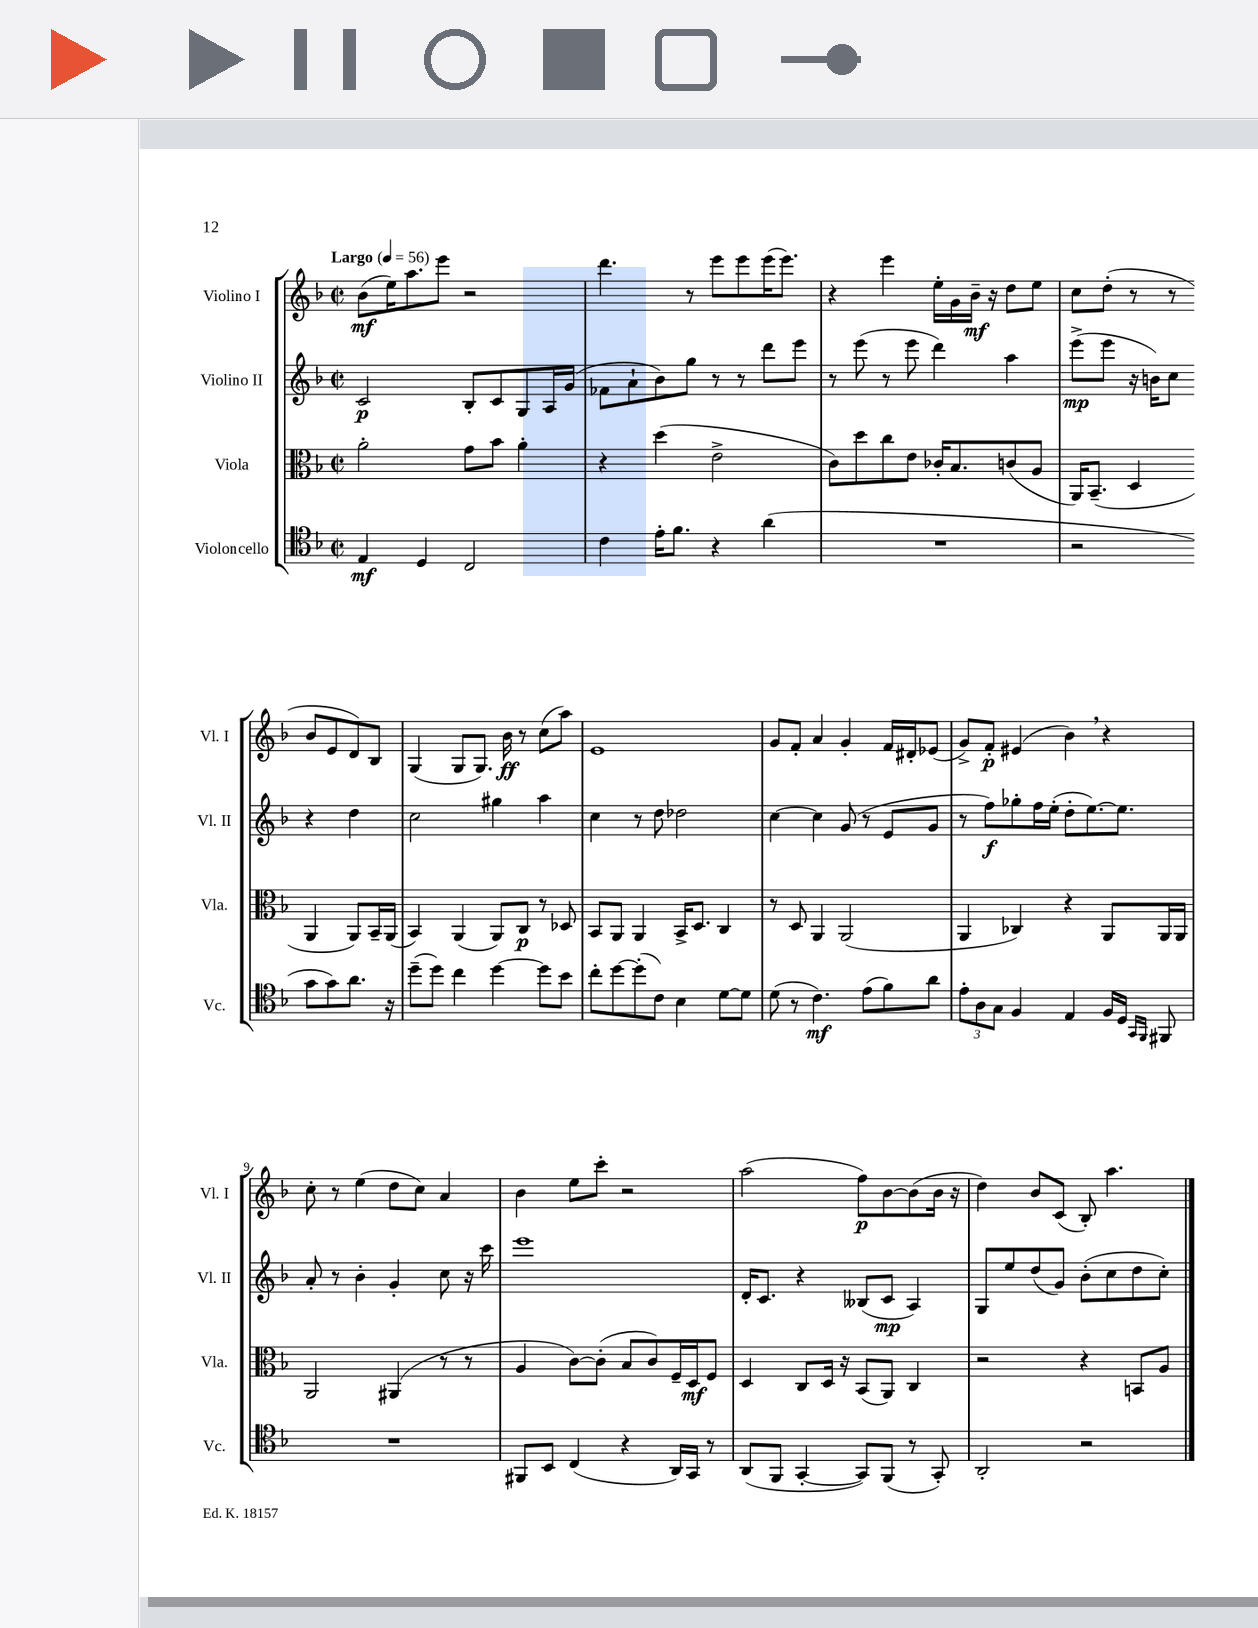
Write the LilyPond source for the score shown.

<<
\new StaffGroup <<
\new Staff = "s0" \with { instrumentName = "Violino I" shortInstrumentName = "Vl. I" } {
    \clef treble \key f \major \defaultTimeSignature \time 2/2 \tempo "Largo" 4 = 56
    bes'8\mf( e''16) a''8. e'''8 r2 |
    d'''4. r8 e'''8 e'''8 e'''16( e'''8.) |
    r4 e'''4 e''16-. g'16 bes'16--\mf r16 d''8 e''8 |
    c''8 d''8-.( r8 r8 bes'8 e'8 d'8) bes8 |
    g4( g8 g8.) bes'16\ff r8 c''8( a''8) |
    e'1 |
    g'8 f'8-. a'4 g'4-. f'16 dis'16-. ees'8( |
    g'8->) f'8-.\p eis'4( bes'4) \breathe r4 |
    c''8-. r8 e''4( d''8 c''8) a'4 |
    bes'4 e''8 c'''8-. r2 |
    a''2( f''8\p) bes'8~ bes'8( bes'16 r16 |
    d''4) bes'8 c'8( bes8-.) a''4. \bar "|." |
}
\new Staff = "s1" \with { instrumentName = "Violino II" shortInstrumentName = "Vl. II" } {
    \clef treble \key f \major \defaultTimeSignature \time 2/2
    c'2\p bes8-. c'8 g8 a16 g'16( |
    fes'8 a'8-! bes'8) g''8 r8 r8 d'''8 e'''8 |
    r8 e'''8( r8 e'''8 d'''4) a''4 |
    e'''8->\mp( e'''8 r16 b'16) c''8 r4 d''4 |
    c''2 gis''4 a''4 |
    c''4 r8 d''8 des''2 |
    c''4~ c''4 g'8( r8 e'8 g'8 |
    r8 f''8\f) ges''8-. f''16 e''16-.( d''8-. e''8.~) e''8. |
    a'8-. r8 bes'4-. g'4-. c''8 r16 c'''16 |
    e'''1 |
    d'16-. c'8. r4 beses8( c'8\mp a4) |
    g8 e''8 d''8( g'8) bes'8-.( c''8 d''8 c''8-.) \bar "|." |
}
\new Staff = "s2" \with { instrumentName = "Viola" shortInstrumentName = "Vla." } {
    \clef alto \key f \major \defaultTimeSignature \time 2/2
    a'2-. g'8 bes'8 a'4-. |
    r4 d''4( e'2-> |
    c'8) d''8 c''8 e'8 ces'16-. bes8. c'8( a8 |
    a,16) bes,8.--( d4 a,4 a,8) bes,16-- a,16( |
    bes,4) a,4( a,8) c8\p r8 des8 |
    bes,8 a,8 a,4 bes,16-> d8. c4 |
    r8 d8 a,4 a,2( |
    a,4 ces4) r4 a,8 a,16 a,16 |
    a,2 ais,4( r8 r8 |
    a4 c'8~) c'8-.( bes8 c'8) f16-- d16\mf f8 |
    d4 c8 d16 r16 bes,8( a,8) c4 |
    r2 r4 b,8 a8 \bar "|." |
}
\new Staff = "s3" \with { instrumentName = "Violoncello" shortInstrumentName = "Vc." } {
    \clef tenor \key f \major \defaultTimeSignature \time 2/2
    e4\mf d4 c2 |
    c'4 e'16-. f'8. r4 a'4( |
    R1 |
    r2 g'8 g'8) a'8. r16 |
    d''8--( d''8) c''4 d''4~ d''8 bes'8 |
    c''8-. d''8~ d''8-.( c'8) bes4 d'8~ d'8 |
    d'8( r8 c'4.\mf) e'8( f'8) a'8 |
    \tuplet 3/2 { e'8-. a8 g8 } f4 e4 f16 d16 \grace { g,16 f,16 } fis,8 |
    R1 |
    fis,8 bes,8 c4( r4 a,16) g,16 r8 |
    a,8( f,8 g,4~-. g,8) f,8( r8 g,8-.) |
    a,2-. r2 \bar "|." |
}
>>
>>
